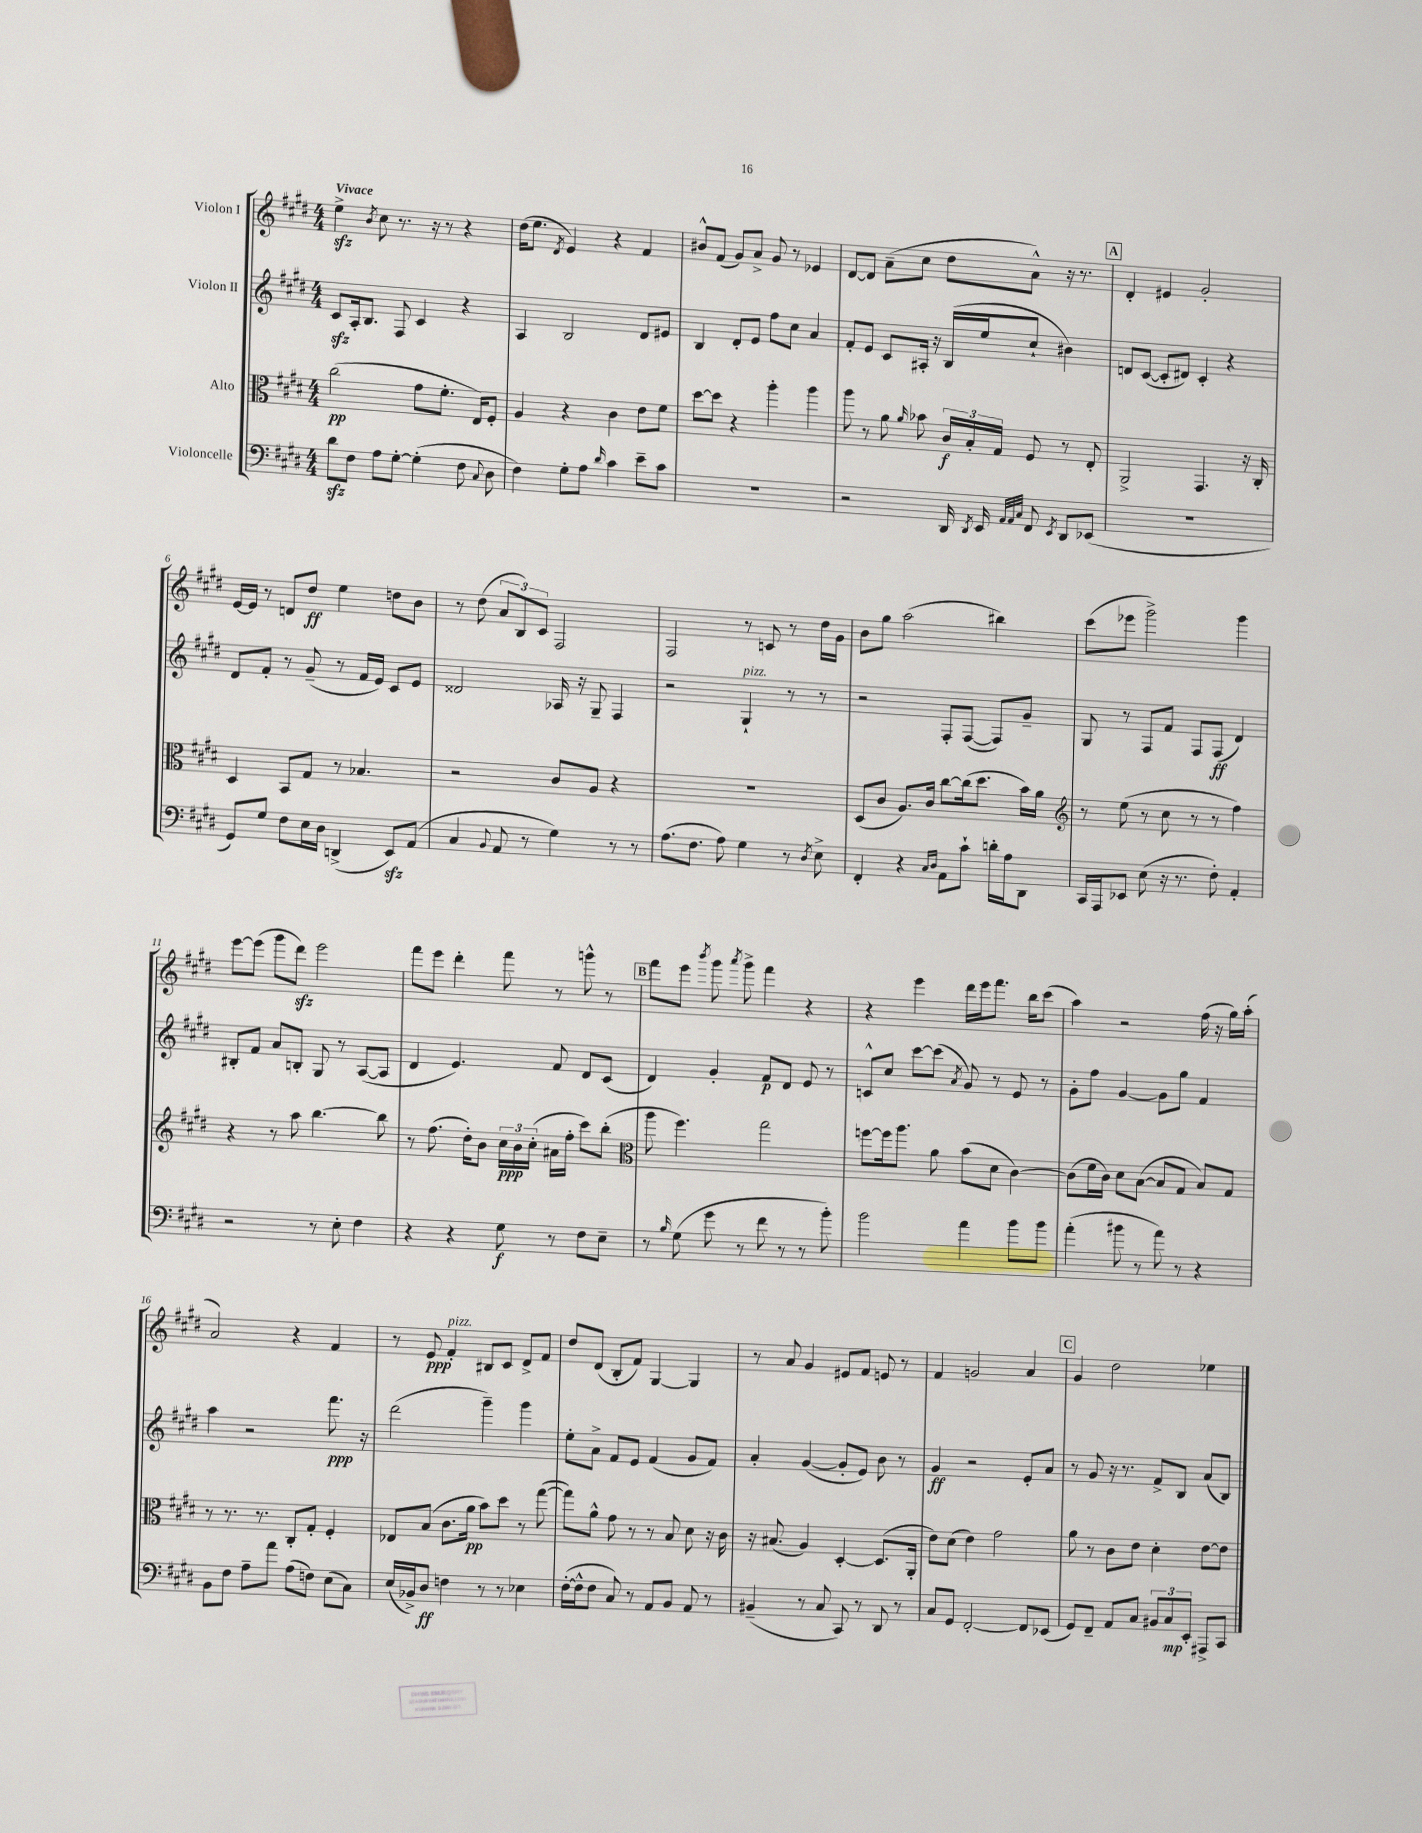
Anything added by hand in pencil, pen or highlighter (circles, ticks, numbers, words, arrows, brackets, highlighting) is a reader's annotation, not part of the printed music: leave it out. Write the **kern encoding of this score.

**kern	**dynam	**kern	**dynam	**kern	**dynam	**kern	**dynam
*part4	*part4	*part3	*part3	*part2	*part2	*part1	*part1
*staff4	*staff4	*staff3	*staff3	*staff2	*staff2	*staff1	*staff1
*I"Violoncelle	*	*I"Alto	*	*I"Violon II	*	*I"Violon I	*
*clefF4	*	*clefC3	*	*clefG2	*	*clefG2	*
*k[f#c#g#d#]	*	*k[f#c#g#d#]	*	*k[f#c#g#d#]	*	*k[f#c#g#d#]	*
*M4/4	*	*M4/4	*	*M4/4	*	*M4/4	*
=1	=1	=1	=1	=1	=1	=1	=1
!	!	!	!	!	!	!LO:TX:a:B:t=Vivace	!
8d#zz\L	.	(2cc#\	pp	8c#zz/L	.	4eezz^\	.
8F#\J	.	.	.	16A'/k	.	.	.
.	.	.	.	8.B/J	.	.	.
.	.	.	.	.	.	8qb/	.
8A\L	.	.	.	.	.	8cc#\	.
[8G#'\J	.	.	.	8F#/	.	8.r	.
(4G#'\]	.	8g#\L	.	4c#/	.	.	.
.	.	.	.	.	.	16r	.
.	.	8.f#'\J	.	.	.	8r	.
8F#\	.	.	.	4r	.	4r	.
.	.	16E/KL)	.	.	.	.	.
8qqC#/	.	.	.	.	.	.	.
8D#\	.	8F#'/J	.	.	.	.	.
=2	=2	=2	=2	=2	=2	=2	=2
4F#\)	.	4A/	.	4A/	.	(16dd#\KL	.
.	.	.	.	.	.	8.ee\J	.
.	.	.	.	.	.	8qd#/	.
8G#'\L	.	4r	.	2B/	.	4e/)	.
8A\J	.	.	.	.	.	.	.
16qqd#/	.	.	.	.	.	.	.
4c#\	.	4c#\	.	.	.	4r	.
8e~\L	.	8e\L	.	8d#/L	.	4f#/	.
8c#\J	.	8f#\J	.	8e#X/J	.	.	.
=3	=3	=3	=3	=3	=3	=3	=3
1r	.	[8dd#\L	.	4B/	.	8b#X^^/L	.
.	.	8dd#\J]	.	.	.	(8f#/J	.
.	.	4r	.	8d#'/L	.	8g#/L)	.
.	.	.	.	8e/J	.	8a^/J	.
.	.	4aa'\	.	8ff#\L	.	8g#/	.
.	.	.	.	8cc#\J	.	8r	.
.	.	4aa\	.	4a/	.	4e-X/	.
=4	=4	=4	=4	=4	=4	=4	=4
2r	.	8aa\	.	8f#'/L	.	[8d#/L	.
.	.	8r	.	8e/J	.	8d#/J]	.
.	.	8a\	.	8c#/L	.	(8a~\L	.
.	.	16qqa/	.	.	.	.	.
.	.	8b-X\	.	16A#X'/Jk	.	8cc#\J	.
.	.	.	.	16r	.	.	.
16DD#/	.	24c#/LL	f	(16B/LL	.	8dd#\L	.
.	.	24B'/	.	.	.	.	.
8qDD#/	.	.	.	.	.	.	.
16EE/	.	.	.	16ee/J	.	.	.
.	.	24G#/JJ	.	.	.	.	.
32qqAA/LLL	.	.	.	.	.	.	.
32qqAA/	.	.	.	.	.	.	.
32qqC#/JJJ	.	.	.	.	.	.	.
8FF#/	.	8F#/	.	8cc#`/J	.	8a^^\J)	.
8qEE/	.	.	.	.	.	.	.
8DD#/L	.	8r	.	4b#X\)	.	16r	.
.	.	.	.	.	.	8.r	.
(8EE-X/J	.	8E'/	.	.	.	.	.
!!LO:REH:place=s1:t=A
=5	=5	=5	=5	=5	=5	=5	=5
1r	.	2AA^/	.	8dn/L	.	4d#'/	.
.	.	.	.	([8c#/J	.	.	.
.	.	.	.	8c#'/L]	.	4e#X/	.
.	.	.	.	8d#X/J)	.	.	.
.	.	4.GG#/	.	4c#'/	.	2g#'/	.
.	.	.	.	4r	.	.	.
.	.	16r	.	.	.	.	.
.	.	16C#'/	.	.	.	.	.
!!LO:LB:g=z
=6	=6	=6	=6	=6	=6	=6	=6
8GG#/L)	.	4D#/	.	8d#/L	.	[16e/LL	.
.	.	.	.	.	.	16e/JJ]	.
8G#/J	.	.	.	8f#'/J	.	8r	.
8F#\L	.	8BB/L	.	8r	.	8dn/L	.
16E\L	.	8G#/J	.	(8g#~/	.	8dd#/J	ff
16D#\JJ	.	.	.	.	.	.	.
(4DDn^/	.	8r	.	8r	.	4ee\	.
.	.	4.B-X/	.	16f#/LL	.	.	.
.	.	.	.	16e/JJ)	.	.	.
8EEzz/L)	.	.	.	8c#/L	.	8ddn\L	.
(8AA/J	.	.	.	8e/J	.	8b\J	.
=7	=7	=7	=7	=7	=7	=7	=7
4C#/	.	2r	.	2d##X/	.	8r	.
.	.	.	.	.	.	(8dd#\	.
8qqBB/	.	.	.	.	.	.	.
8AA/	.	.	.	.	.	12a/L	.
.	.	.	.	.	.	12B/)	.
8r	.	.	.	.	.	.	.
.	.	.	.	.	.	12c#/J	.
4G#\)	.	8c#/L	.	16A-X/	.	2F#/	.
.	.	.	.	16r	.	.	.
.	.	8A/J	.	8G#~/	.	.	.
8r	.	4r	.	4F#/	.	.	.
8r	.	.	.	.	.	.	.
=8	=8	=8	=8	=8	=8	=8	=8
(8.A\L	.	1r	.	2r	.	2F#/	.
8.F#\J	.	.	.	.	.	.	.
8A\)	.	.	.	.	.	.	.
!	!	!	!	!LO:TX:a:i:t=pizz.	!	!	!
4G#\	.	.	.	4G#`/	.	8r	.
.	.	.	.	.	.	8cn/	.
8r	.	.	.	8r	.	8r	.
8qD#/	.	.	.	.	.	.	.
8E^\	.	.	.	8r	.	16dd#\LL	.
.	.	.	.	.	.	16g#\JJ	.
=9	=9	=9	=9	=9	=9	=9	=9
4FF#'/	.	(8D#/L	.	2r	.	8b\L	.
.	.	8c#/J	.	.	.	8gg#\J	.
4r	.	8.A/L)	.	.	.	(2aa\	.
.	.	16c#/Jk	.	.	.	.	.
16qqC#/LL	.	.	.	.	.	.	.
16qqD#/JJ	.	.	.	.	.	.	.
8AA\L	.	[8cc#\L	.	8F#'/L	.	.	.
8c#`\J	.	(16cc#\k]	.	([8F#/J	.	.	.
.	.	8.dd#\J	.	.	.	.	.
16dn'\LL	.	.	.	8F#/L])	.	4bb#X\)	.
16A\J	.	.	.	.	.	.	.
8DD#\J	.	16b\LL)	.	8g#~/J	.	.	.
.	.	16a\JJ	.	.	.	.	.
=10	=10	=10	=10	=10	=10	=10	=10
*	*	*clefG2	*	*	*	*	*
16CC#/LL	.	8r	.	8G#/	.	(8ccc#\L	.
16AAA/J	.	.	.	.	.	.	.
8EE-X/J	.	(8ee\	.	8r	.	8eee-X\J	.
(8E\	.	8r	.	8F#/L	.	2ggg#^\)	.
16r	.	8cc#\	.	8f#/J	.	.	.
8.r	.	.	.	.	.	.	.
.	.	8r	.	8F#/L	.	.	.
8F#'\)	.	8r	.	(8F#/J	ff	.	.
4AA'/	.	4ff#\)	.	4d#/)	.	4ggg#\	.
!!LO:LB:g=z
=11	=11	=11	=11	=11	=11	=11	=11
2r	.	4r	.	8B#X'/L	.	[8eee\L	.
.	.	.	.	8f#/J	.	(8eee\J]	.
.	.	8r	.	8a/L	.	8ggg#\L	.
.	.	8aa\	.	8Bn'/J	.	8ddd#zz\J)	.
8r	.	[4.bb\	.	8G#/	.	2eee\	.
8E'\	.	.	.	8r	.	.	.
4F#\	.	.	.	([8A/L	.	.	.
.	.	8bb\]	.	8A/J]	.	.	.
=12	=12	=12	=12	=12	=12	=12	=12
4r	.	8r	.	4d#/	.	8fff#\L	.
.	.	(8.ff#\	.	.	.	8eee\J	.
4r	.	.	.	4.e/)	.	4ddd#'\	.
.	.	16dd#'\KL)	.	.	.	.	.
.	.	8b\J	.	.	.	.	.
8G#\	f	24cc#\LL	ppp	.	.	8fff#\	.
.	.	24b\	.	.	.	.	.
.	.	(24cc#'\JJ	.	.	.	.	.
8r	.	16a#X\LL	.	8f#/	.	8r	.
.	.	16ff#'\JJ	.	.	.	.	.
8F#\L	.	8ccc#\L)	.	8d#/L	.	8gggn^^\	.
8E~\J	.	(8bb'\J	.	(8c#/J	.	8r	.
!!LO:REH:place=s1:t=B
=13	=13	=13	=13	=13	=13	=13	=13
*	*	*clefC3	*	*	*	*	*
8r	.	8aa\	.	4d#/)	.	8fff#\L	.
16qqB/	.	.	.	.	.	.	.
(8G#\	.	4.ff#\)	.	.	.	8eee\J	.
.	.	.	.	.	.	8qbbb/	.
8g#\	.	.	.	4g#'/	.	8ggg#\	.
.	.	.	.	.	.	8qaaa/	.
8r	.	.	.	.	.	8ggg#^\	.
8f#\	.	2gg#\	.	8f#/L	p	4fff#\	.
8r	.	.	.	8d#/J	.	.	.
8r	.	.	.	8e/	.	4r	.
8b'\)	.	.	.	8r	.	.	.
=14	=14	=14	=14	=14	=14	=14	=14
2b\	.	[8ffn\L	.	8cn^^/L	.	4r	.
.	.	16ff\k]	.	8cc#/J	.	.	.
.	.	8.aa\J	.	.	.	.	.
.	.	.	.	[8ccc#\L	.	4eee\	.
.	.	8a\	.	(8ccc#\J]	.	.	.
.	.	.	.	8qa/	.	.	.
4a\	.	(8b\L	.	8g#/)	.	16ddd#\LL	.
.	.	.	.	.	.	16eee\J	.
.	.	8d#\J	.	8r	.	8.fff#\J	.
8b\L	.	[4c#\)	.	8e/	.	.	.
.	.	.	.	.	.	16bb\KL	.
8b\J	.	.	.	8r	.	(8ccc#\J	.
=15	=15	=15	=15	=15	=15	=15	=15
(4a'\	.	(8c#\L]	.	8g#'\L	.	4aa\)	.
.	.	16f#\L	.	8ff#\J	.	.	.
.	.	16c#\JJ)	.	.	.	.	.
8b#X\	.	8d#\L	.	[4g#/	.	2r	.
8r	.	([8B\J	.	.	.	.	.
8a\)	.	8B/L]	.	8g#\L]	.	.	.
8r	.	8G#/J	.	8gg#\J	.	.	.
4r	.	8B/L)	.	4f#/	.	(16ff#\	.
.	.	.	.	.	.	16r	.
.	.	8G#/J	.	.	.	16gg#\LL)	.
.	.	.	.	.	.	(16aa'\JJ	.
!!LO:LB:g=z
=16	=16	=16	=16	=16	=16	=16	=16
8BB\L	.	8r	.	4aa\	.	2a/)	.
8F#\J	.	8.r	.	.	.	.	.
8A~\L	.	.	.	2r	.	.	.
.	.	8.r	.	.	.	.	.
8a\J	.	.	.	.	.	.	.
(8A\L	.	8C#'/L	.	.	.	4r	.
8Fn\J)	.	8G#'/J	.	.	.	.	.
(8E\L	.	4F#'/	.	8.fff#\	ppp	4f#/	.
8C#\J)	.	.	.	.	.	.	.
.	.	.	.	16r	.	.	.
=17	=17	=17	=17	=17	=17	=17	=17
(16E/LL	.	8E-X/L	.	(2ddd#\	.	8r	.
16BB-X^/J)	.	.	.	.	.	.	.
8D#/J	ff	(8B/J	.	.	.	8e/	ppp
!	!	!	!	!	!	!LO:TX:a:i:t=pizz.	!
4Fn\	.	8.c#\L	.	.	.	4f#'/	.
.	.	16a\Jk	pp	.	.	.	.
8r	.	8b\L)	.	4ggg#~\)	.	8B#X/L	.
8r	.	8dd#\J	.	.	.	8c#/J	.
4E-X\	.	8r	.	4ggg#\	.	8d#^/L	.
.	.	([8gg#\	.	.	.	8f#/J	.
=18	=18	=18	=18	=18	=18	=18	=18
([16F#'\LL	.	8gg#\L])	.	8ee'\L	.	8dd#/L	.
16F#^^\J]	.	.	.	.	.	.	.
8F#\J	.	8a^^\J	.	8a^\J	.	(8d#/J	.
8C#/)	.	8g#\	.	8f#/L	.	8B'/L	.
8r	.	8r	.	8e/J	.	8f#/J)	.
8AA/L	.	8r	.	(4f#/	.	[4G#/	.
8BB/J	.	8B/	.	.	.	.	.
8AA/	.	8d#\	.	8g#/L	.	4G#/]	.
8r	.	16r	.	8f#/J)	.	.	.
.	.	16c#\	.	.	.	.	.
=19	=19	=19	=19	=19	=19	=19	=19
(4BB#X~/	.	16r	.	4a'/	.	8r	.
.	.	(8.B#X/	.	.	.	.	.
.	.	.	.	.	.	8a/	.
8r	.	4A/)	.	([4g#/	.	4g#/	.
8C#/	.	.	.	.	.	.	.
8CC#/)	.	[4D#'/	.	8g#'/L]	.	8e#X/L	.
8r	.	.	.	8e/J)	.	8f#/J	.
8DD#/	.	(8.D#/L]	.	8b\	.	8en/	.
8r	.	.	.	8r	.	8r	.
.	.	16AA'/Jk	.	.	.	.	.
=20	=20	=20	=20	=20	=20	=20	=20
8C#/L	.	8e\L)	.	4g#/	ff	4f#/	.
8GG#/J	.	(8d#\J	.	.	.	.	.
[2FF#'/	.	4e\)	.	2r	.	2gn/	.
.	.	2g#\	.	.	.	.	.
8FF#/L]	.	.	.	8e'/L	.	4a/	.
(8EE-X/J	.	.	.	8a/J	.	.	.
!!LO:REH:place=s1:t=C
=21	=21	=21	=21	=21	=21	=21	=21
8GG#/L)	.	8a\	.	8r	.	4g#/	.
8FF#~/J	.	8r	.	8g#/	.	.	.
8AA/L	.	8c#\L	.	16r	.	2dd#\	.
.	.	.	.	8.r	.	.	.
8C#/J	.	8e\J	.	.	.	.	.
12BB#X/L	.	4d#'\	.	8f#^/L	.	.	.
12C#/	mp	.	.	.	.	.	.
.	.	.	.	8B/J	.	.	.
12EE'/J	.	.	.	.	.	.	.
8AAA#X^/L	.	[8e\L	.	(8a/L	.	4ee-X\	.
8CC#/J	.	8e\J]	.	8B/J)	.	.	.
==	==	==	==	==	==	==	==
*-	*-	*-	*-	*-	*-	*-	*-
